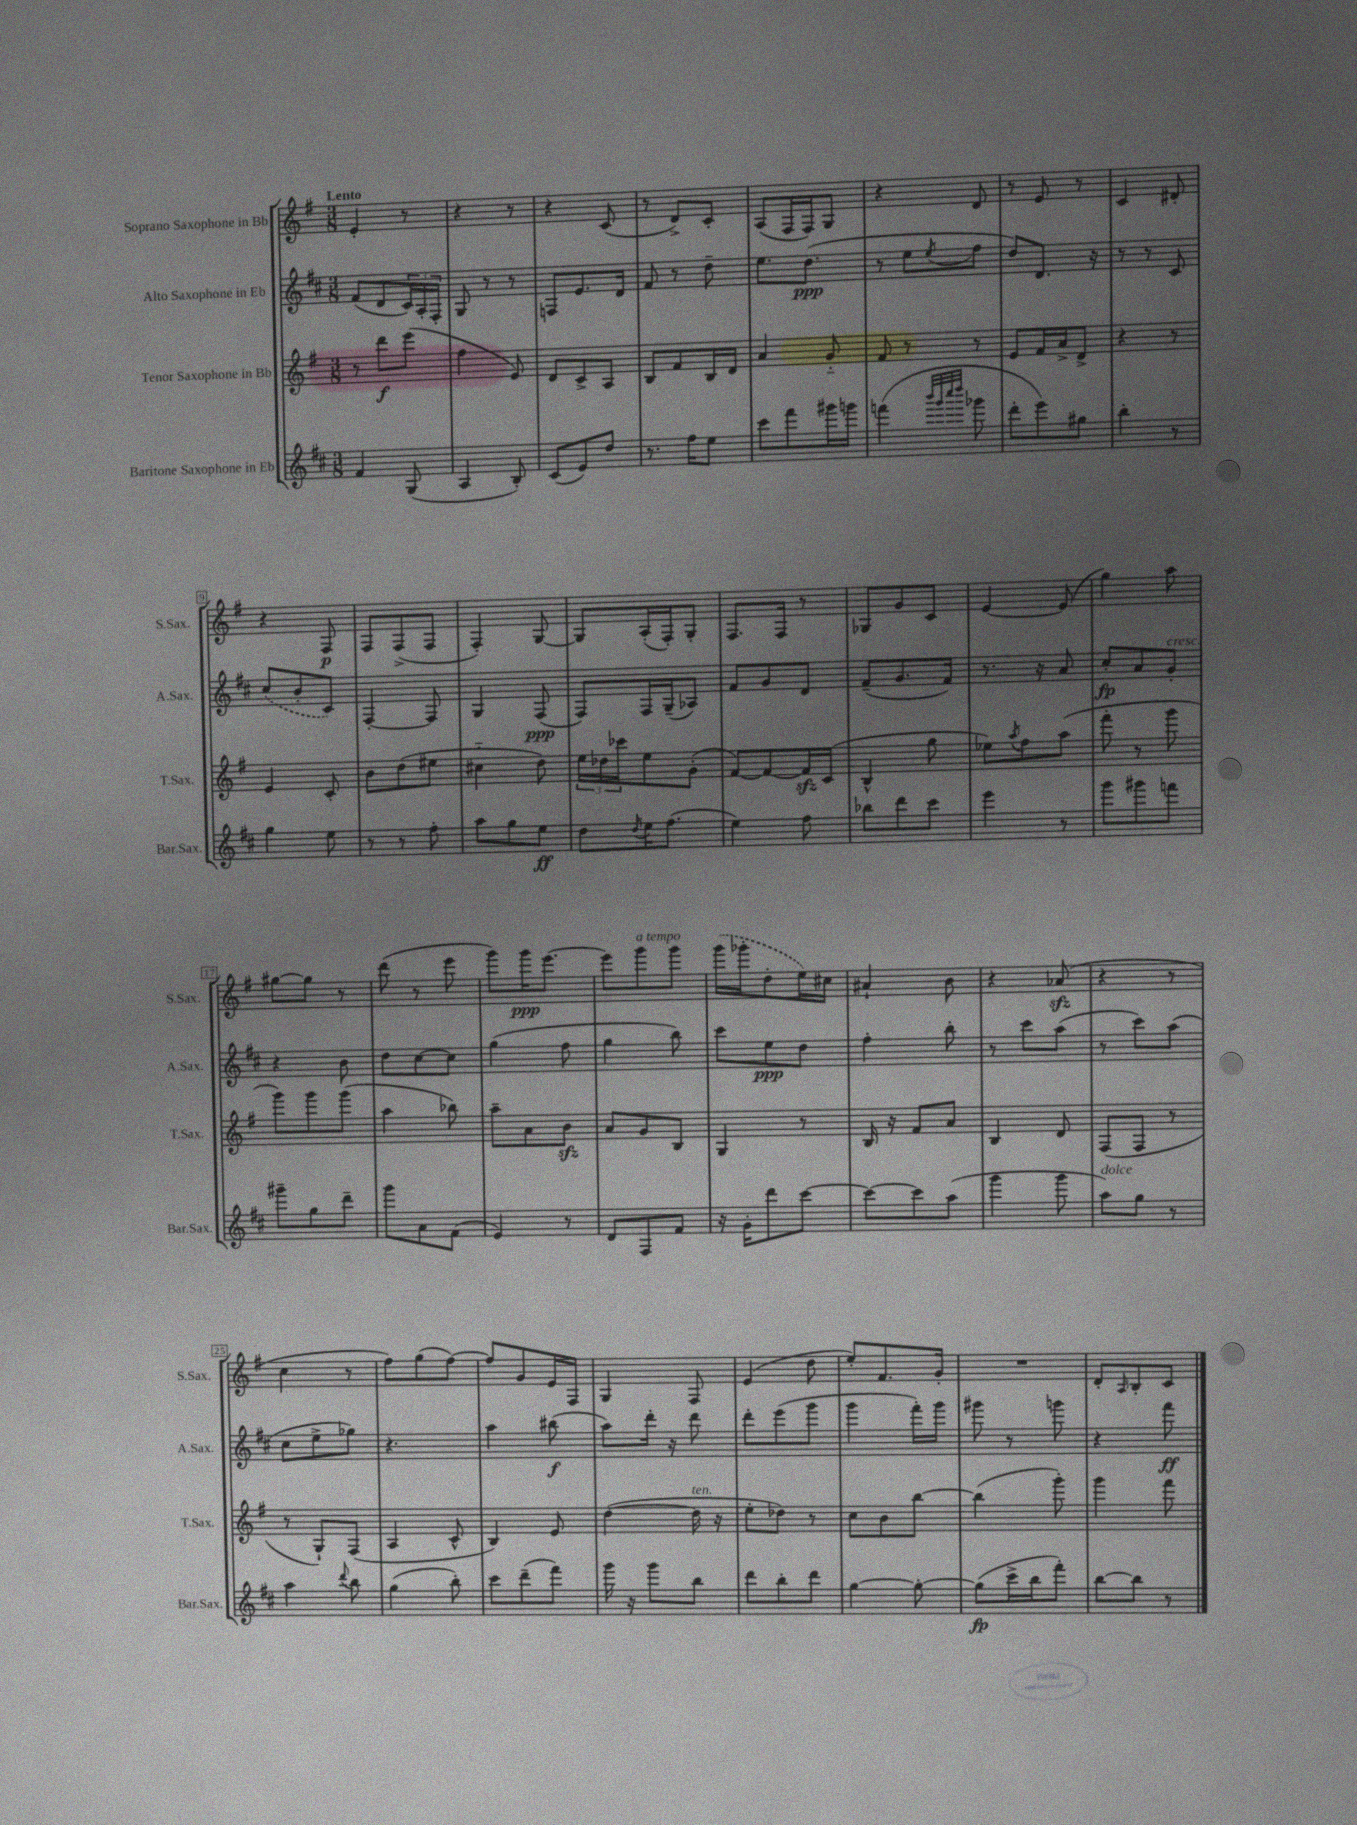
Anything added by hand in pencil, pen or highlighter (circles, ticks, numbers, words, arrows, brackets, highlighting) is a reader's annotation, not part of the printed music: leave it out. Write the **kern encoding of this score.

**kern	**dynam	**kern	**dynam	**kern	**dynam	**kern	**dynam
*part4	*part4	*part3	*part3	*part2	*part2	*part1	*part1
*staff4	*staff4	*staff3	*staff3	*staff2	*staff2	*staff1	*staff1
*I"Baritone Saxophone in Eb	*	*I"Tenor Saxophone in Bb	*	*I"Alto Saxophone in Eb	*	*I"Soprano Saxophone in Bb	*
*I'Bar.Sax.	*	*I'T.Sax.	*	*I'A.Sax.	*	*I'S.Sax.	*
*clefG2	*	*clefG2	*	*clefG2	*	*clefG2	*
*k[f#c#]	*	*k[f#]	*	*k[f#c#]	*	*k[f#]	*
*M3/8	*	*M3/8	*	*M3/8	*	*M3/8	*
=1	=1	=1	=1	=1	=1	=1	=1
!	!	!	!	!	!	!LO:TX:a:B:t=Lento	!
4f#/	.	8r	.	(8f#/L	.	4e'/	.
.	.	8ddd\L	f	8d/	.	.	.
(8G/	.	(8eee\J	.	24c#/L)	.	8r	.
.	.	.	.	24A'/	.	.	.
.	.	.	.	24F#'/JJ	.	.	.
=2	=2	=2	=2	=2	=2	=2	=2
4A/	.	4ff#\	.	8G/	.	4r	.
.	.	.	.	8r	.	.	.
8B'/)	.	8e/)	.	8r	.	8r	.
=3	=3	=3	=3	=3	=3	=3	=3
(8c#/L	.	8d/L	.	8Fn/L	.	4r	.
8e/)	.	8c^/	.	8.e/	.	.	.
8dd/J	.	8A/J	.	.	.	(8c/	.
.	.	.	.	16d/Jk	.	.	.
=4	=4	=4	=4	=4	=4	=4	=4
8.r	.	8B/L	.	8f#/	.	8r	.
.	.	8f#/	.	8r	.	8d^/L)	.
16ff#\KL	.	.	.	.	.	.	.
8ee\J	.	16B/L	.	8dd~\	.	8c'/J	.
.	.	16d/JJ	.	.	.	.	.
=5	=5	=5	=5	=5	=5	=5	=5
8ccc#\L	.	4a/	.	8.ee\L	.	(8A/L	.
8fff#\	.	.	.	.	.	16F#/L	.
.	.	.	.	(8.dd\J	ppp	16F#/J)	.
16ggg#X\L	.	8g/	.	.	.	8G/J	.
16gggn\JJ	.	.	.	.	.	.	.
=6	=6	=6	=6	=6	=6	=6	=6
(4fffn\	.	8f#/	.	8r	.	4r	.
.	.	8r	.	8ee\L	.	.	.
32qqbbb/LLL	.	.	.	.	.	.	.
32qqggg/	.	.	.	.	.	.	.
32qqcccc#/	.	.	.	.	.	.	.
32qqdddd/JJJ	.	.	.	8qee/	.	.	.
8ggg-X\	.	8r	.	8ff#\J	.	8d/	.
=7	=7	=7	=7	=7	=7	=7	=7
8ddd'\L	.	8e/L	.	8dd/L)	.	8r	.
8eee\)	.	16f#/L	.	8.d/J	.	8e/	.
.	.	16a^/J	.	.	.	.	.
8gg#X\J	.	8d^/J	.	.	.	8r	.
.	.	.	.	16r	.	.	.
=8	=8	=8	=8	=8	=8	=8	=8
4bb'\	.	4r	.	8r	.	4c/	.
.	.	.	.	8r	.	.	.
8r	.	8r	.	8c#/	.	8d#X'/	.
!!LO:LB:g=z
=9	=9	=9	=9	=9	=9	=9	=9
4gg\	.	4e/	.	(8cc#/L	.	4r	.
.	.	.	.	8b'/	.	.	.
8ee\	.	8c'/	.	8c#/J)	.	8F#/	p
=10	=10	=10	=10	=10	=10	=10	=10
8r	.	8b\L	.	[4F#'/	.	8F#/L	.
8r	.	(8dd\	.	.	.	(8F#^/	.
8ff#'\	.	8ee#X\J	.	8F#/]	.	8F#/J	.
=11	=11	=11	=11	=11	=11	=11	=11
8aa\L	.	4cc#X\	.	4G/	.	4F#'/)	.
8gg\	.	.	.	.	.	.	.
8ee\J	ff	8dd\)	.	(8F#/	ppp	[8G/	.
=12	=12	=12	=12	=12	=12	=12	=12
8dd\L	.	24ee\LL	.	8F#/L)	.	8G/L]	.
.	.	24dd-X\	.	.	.	.	.
.	.	24ccc-X\J	.	.	.	.	.
8qdd/	.	.	.	.	.	.	.
16ee\K	.	8ee\	.	16F#/L	.	(16A'/L	.
(8.ff#\J	.	.	.	(16G~/J	.	16F#'/J)	.
.	.	(8g'\J	.	8A-X/J)	.	8G'/J	.
=13	=13	=13	=13	=13	=13	=13	=13
4ee\)	.	[8f#/L)	.	8f#/L	.	8.F#/L	.
.	.	8f#/_	.	8g/	.	.	.
.	.	.	.	.	.	16F#/Jk	.
8ff#\	.	16f#zz/L]	.	8d/J	.	8r	.
.	.	(16c/JJ	.	.	.	.	.
=14	=14	=14	=14	=14	=14	=14	=14
8bb-X\L	.	4B^^/	.	(8f#~/L	.	8G-X/L	.
8ddd\	.	.	.	8.g/	.	8g/	.
8ccc#\J	.	8gg\	.	.	.	8c/J	.
.	.	.	.	16f#/Jk)	.	.	.
=15	=15	=15	=15	=15	=15	=15	=15
4eee\	.	8ee-X\L)	.	8.r	.	[4e/	.
.	.	8qaa/	.	.	.	.	.
.	.	8ff#\	.	.	.	.	.
.	.	.	.	16r	.	.	.
8r	.	(8aa\J	.	8a/	.	(8e/]	.
=16	=16	=16	=16	=16	=16	=16	=16
8ggg\L	.	8fff#'\	.	8cc#'/L	fp	4gg\)	.
8ggg#X\	.	8r	.	8a/	.	.	.
!	!	!	!	!LO:TX:a:i:t=cresc.	!	!	!
8fffn\J	.	8ggg\	.	8g'/J	.	8aa\	.
!!LO:LB:g=z
=17	=17	=17	=17	=17	=17	=17	=17
8ggg#X~\L	.	8ggg\L)	.	4r	.	[8gg#X\L	.
8gg\	.	8ggg\	.	.	.	8gg#\J]	.
8ddd~\J	.	(8ggg\J	.	8b\	.	8r	.
=18	=18	=18	=18	=18	=18	=18	=18
8ggg\L	.	4aa\	.	8dd\L	.	(8ddd\	.
8a\	.	.	.	[8cc#\	.	8r	.
(8f#\J	.	8bb-X\)	.	8cc#\J]	.	8eee\	.
=19	=19	=19	=19	=19	=19	=19	=19
4e/)	.	8aa~\L	.	(4gg\	.	8ggg\L)	.
.	.	8a\	.	.	.	16ggg\K	ppp
.	.	.	.	.	.	[8.eee\J	.
8r	.	8bzz\J	.	8ff#\	.	.	.
=20	=20	=20	=20	=20	=20	=20	=20
8d/L	.	8a/L	.	4gg\	.	8eee\L]	.
!	!	!	!	!	!	!LO:TX:a:i:t=a tempo	!
8F#/	.	8g/	.	.	.	8ggg\	.
8f#/J	.	8B/J	.	8bb\)	.	8ggg\J	.
=21	=21	=21	=21	=21	=21	=21	=21
16r	.	4G/	.	8ccc#\L	.	(16ggg\LL	.
16g'\KL	.	.	.	.	.	16ggg-X'\J	.
8ddd\	.	.	.	8ee\	ppp	8dd'\	.
[8ccc#\J	.	8r	.	8dd\J	.	16ee\L)	.
.	.	.	.	.	.	16cc#X\JJ	.
=22	=22	=22	=22	=22	=22	=22	=22
8ccc#\L_	.	16B/	.	4ff#'\	.	4a#X`/	.
.	.	16r	.	.	.	.	.
8ccc#\]	.	8f#/L	.	.	.	.	.
(8aa\J	.	8a/J	.	8bb'\	.	8b\	.
=23	=23	=23	=23	=23	=23	=23	=23
4ggg\	.	4B/	.	8r	.	4r	.
.	.	.	.	8ccc#\L	.	.	.
8ggg\	.	8d/	.	(8aa\J	.	(8a-Xzz/	.
=24	=24	=24	=24	=24	=24	=24	=24
!LO:TX:a:i:t=dolce	!	!	!	!	!	!	!
8aa\L)	.	(8F#/L	.	8r	.	4r	.
8gg\J	.	8F#/J	.	8ccc#\L)	.	.	.
8r	.	8r	.	(8aa\J	.	8r	.
!!LO:LB:g=z
=25	=25	=25	=25	=25	=25	=25	=25
4aa\	.	8r	.	8cc#\L	.	4cc\	.
.	.	8G`/L)	.	8ee^\	.	.	.
8qqddd/	.	.	.	.	.	.	.
8bb\	.	(8F#/J	.	8gg-X\J)	.	8r	.
=26	=26	=26	=26	=26	=26	=26	=26
(4gg\	.	4A/	.	4.r	.	8ff#\L)	.
.	.	.	.	.	.	(8gg\	.
8bb'\)	.	8c^^/	.	.	.	[8ff#\J)	.
=27	=27	=27	=27	=27	=27	=27	=27
8ccc#\L	.	4B/)	.	4aa\	.	8ff#/L]	.
(8ddd~\	.	.	.	.	.	8g/	.
8fff#\J)	.	8e/	.	(8bb#X\	f	16e/L	.
.	.	.	.	.	.	16F#/JJ	.
=28	=28	=28	=28	=28	=28	=28	=28
16ggg\	.	([4dd\	.	8aa\L)	.	4G/	.
16r	.	.	.	.	.	.	.
8ggg\L	.	.	.	16ddd'\Jk	.	.	.
.	.	.	.	16r	.	.	.
!	!	!LO:TX:a:i:t=ten.	!	!	!	!	!
8bb\J	.	16dd\]	.	8ddd\	.	8F#/	.
.	.	16r	.	.	.	.	.
=29	=29	=29	=29	=29	=29	=29	=29
8ddd\L	.	8ee'\L	.	8ddd'\L	.	(4e/	.
8bb'\	.	8dd-X\J)	.	(8eee\	.	.	.
8ddd\J	.	8r	.	8ggg\J	.	8dd\	.
=30	=30	=30	=30	=30	=30	=30	=30
[4gg\	.	8cc\L	.	4ggg\	.	8ee'/L)	.
.	.	8b\	.	.	.	8.f#/	.
8gg'\_	.	[8bb\J	.	16fff#'\LL)	.	.	.
.	.	.	.	16ggg\JJ	.	16g'/Jk	.
=31	=31	=31	=31	=31	=31	=31	=31
(8gg\L]	fp	(4bb\]	.	8ggg#X\	.	4.r	.
16ccc#^\L	.	.	.	8r	.	.	.
16bb\J	.	.	.	.	.	.	.
8fff#'\J)	.	8ggg'\)	.	8gggn\	.	.	.
=32	=32	=32	=32	=32	=32	=32	=32
[8bb\L	.	4ggg\	.	4r	.	8d'/L	.
.	.	.	.	.	.	16qqA/	.
8bb\J]	.	.	.	.	.	8B'/	.
8r	.	8fff#\	.	8fff#\	ff	8c/J	.
==	==	==	==	==	==	==	==
*-	*-	*-	*-	*-	*-	*-	*-
